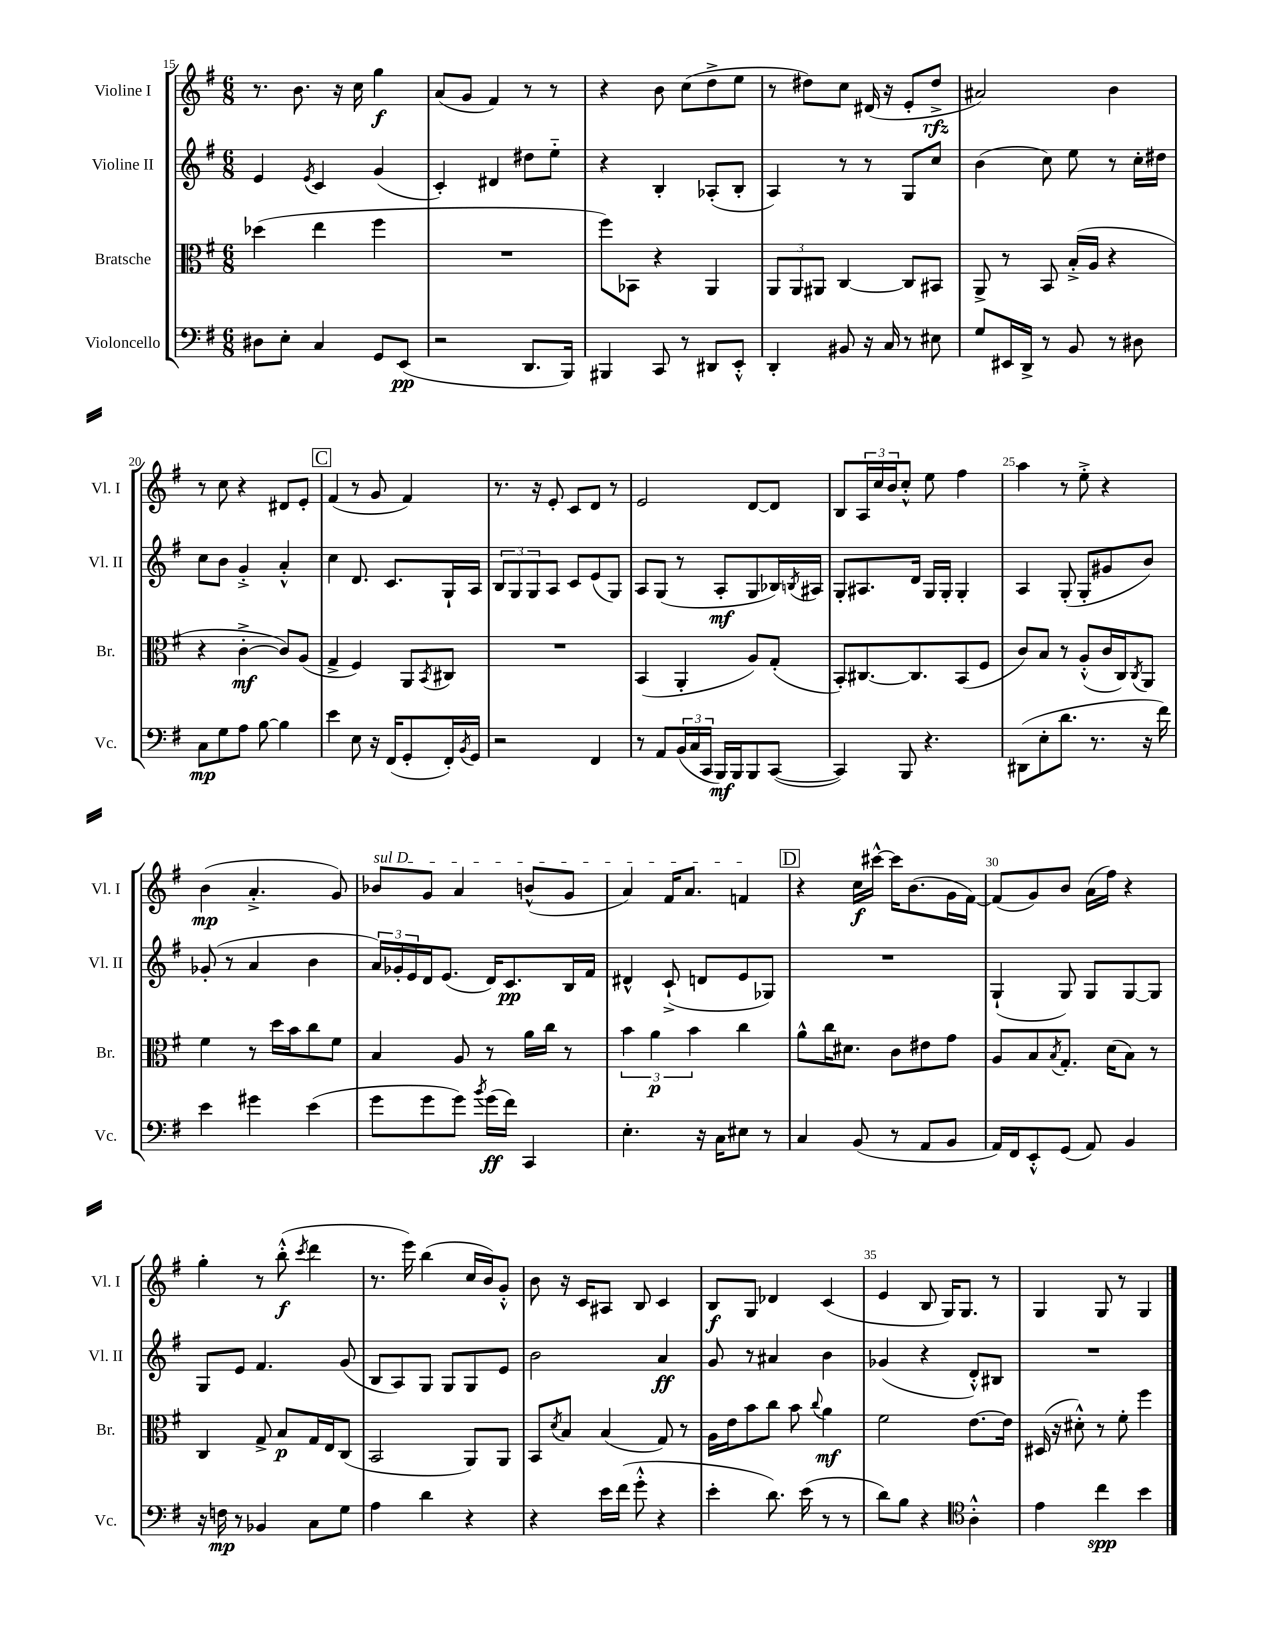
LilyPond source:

<<
\new StaffGroup <<
\new Staff = "s0" \with { instrumentName = "Violine I" shortInstrumentName = "Vl. I" } {
    \clef treble \key g \major \numericTimeSignature \time 6/8
    r8. b'8. r16 c''16 g''4\f |
    a'8( g'8 fis'4) r8 r8 |
    r4 b'8 c''8( d''8-> e''8 |
    r8 dis''8) c''8 dis'16( r16 e'8-. dis''8->\rfz |
    ais'2) b'4 |
    r8 c''8 r4 dis'8 e'8-. |
    \mark \markup { \box "C" } fis'4( r8 g'8 fis'4) |
    r8. r16 e'8-. c'8 d'8 r8 |
    e'2 d'8~ d'8 |
    b8 \tuplet 3/2 { a16 c''16 b'16 } c''8-.-^ e''8 fis''4 |
    a''4 r8 e''8-.-> r4 |
    b'4\mp( a'4.-.-> g'8) |
    \once \override TextSpanner.bound-details.left.text = \markup { \italic "sul D" } bes'8\startTextSpan g'8 a'4 b'8-^( g'8 |
    a'4) fis'16 a'8. f'4\stopTextSpan |
    \mark \markup { \box "D" } r4 c''16\f cis'''16~-^ cis'''16 b'8.( g'16 fis'16~) |
    fis'8( g'8) b'8 a'16( fis''16) r4 |
    g''4-. r8 b''8-.-^\f( \acciaccatura { c'''8 } d'''4 |
    r8. e'''16) b''4( c''16 b'16) g'8-.-^ |
    b'8 r16 c'16 ais8 b8 c'4 |
    b8\f g8 des'4 c'4( |
    e'4 b8 g16) g8. r8 |
    g4 g8 r8 g4 \bar "|." |
}
\new Staff = "s1" \with { instrumentName = "Violine II" shortInstrumentName = "Vl. II" } {
    \clef treble \key g \major \numericTimeSignature \time 6/8
    e'4 \acciaccatura { e'8 } c'4 g'4( |
    c'4-.) dis'4 dis''8 e''8-_ |
    r4 b4-. aes8-.( b8-. |
    a4) r8 r8 g8 c''8 |
    b'4( c''8) e''8 r8 c''16-. dis''16 |
    c''8 b'8 g'4-.-> a'4-.-^ |
    \mark \markup { \box "C" } c''4 d'8. c'8. g16-! a16 |
    \tuplet 3/2 { b8 g8 g8 } a8 c'8 e'8( g8) |
    a8 g8( r8 a8-.\mf g8 bes16) \acciaccatura { b8 } ais16 |
    g8-. ais8. d'16 g16 g16-. g4-. |
    a4 g8-.( g8-. gis'8 b'8) |
    ges'8-.( r8 a'4 b'4 |
    \tuplet 3/2 { a'16) ges'16-. e'16 } d'16 e'8.( d'16) c'8.\pp b16 fis'16 |
    dis'4-^ c'8-!->( d'8 e'8 ges8) |
    \mark \markup { \box "D" } R2. |
    g4-!( g8) g8 g8~ g8 |
    g8 e'8 fis'4. g'8( |
    b8 a8) g8 g8 g8 e'8 |
    b'2 a'4\ff |
    g'8 r8 ais'4 b'4 |
    ges'4( r4 d'8-.-^) bis8 |
    R2. \bar "|." |
}
\new Staff = "s2" \with { instrumentName = "Bratsche" shortInstrumentName = "Br." } {
    \clef alto \key g \major \numericTimeSignature \time 6/8
    des''4( e''4 fis''4 |
    R2. |
    fis''8) bes,8 r4 a,4 |
    \tuplet 3/2 { a,8 a,8 ais,8 } c4~ c8 bis,8 |
    a,8-> r8 b,8 b16-.->( a16 r4 |
    r4 c'4~-.->\mf c'8) a8( |
    \mark \markup { \box "C" } g4-> fis4) a,8 \acciaccatura { b,8 } cis8 |
    R2. |
    b,4( a,4-. a8) g8-.( |
    b,8-.) cis8.~ cis8. b,8( fis8 |
    c'8) b8 r8 a8-.-^( c'16 c16) \acciaccatura { c8 } a,8 |
    fis'4 r8 d''16 b'16 c''8 fis'8 |
    b4 a8 r8 a'16 c''16 r8 |
    \tuplet 3/2 { b'4 a'4\p b'4 } c''4 |
    \mark \markup { \box "D" } a'8-^ c''16 dis'8. c'8 eis'8 g'8 |
    a8 b8 \acciaccatura { b8 } g8.-. d'16( b8) r8 |
    c4 g8-> b8\p g16 e16 c8( |
    b,2 a,8) a,8 |
    b,8 \acciaccatura { d'8 } b8 b4( g8) r8 |
    a16 e'16 b'8 c''8 b'8 \appoggiatura { c''8 } a'4\mf |
    fis'2 e'8.~ e'16 |
    dis16( r16 dis'8-.-^) r8 fis'8-. fis''4 \bar "|." |
}
\new Staff = "s3" \with { instrumentName = "Violoncello" shortInstrumentName = "Vc." } {
    \clef bass \key g \major \numericTimeSignature \time 6/8
    dis8 e8-. c4 g,8 e,8\pp( |
    r2 d,8. b,,16) |
    bis,,4 c,8 r8 dis,8 e,8-.-^ |
    d,4-. bis,8 r16 c16 r8 eis8 |
    g8 eis,16 d,16-> r8 b,8 r8 dis8 |
    c8\mp g8 a8 b8~ b4 |
    \mark \markup { \box "C" } e'4 e8 r16 fis,16( g,8-. fis,16-.) \acciaccatura { b,8 } g,16 |
    r2 fis,4 |
    r8 a,8 \tuplet 3/2 { b,16( c16 c,16 } b,,16\mf) b,,16 b,,8 c,8~( |
    c,4) b,,8 r4. |
    dis,8( e8-. d'8. r8. r16 fis'16) |
    e'4 gis'4 e'4( |
    g'8 g'8 g'8) \acciaccatura { b'8 } g'16\ff( fis'16) c,4 |
    e4.-. r16 c16 eis8 r8 |
    \mark \markup { \box "D" } c4 b,8( r8 a,8 b,8 |
    a,16) fis,16 e,8-.-^ g,8( a,8) b,4 |
    r16 f16\mp r8 bes,4 c8 g8 |
    a4 d'4 r4 |
    r4 e'16 fis'16( g'8-.-^ r4 |
    e'4-. d'8.) e'16( r8 r8 |
    d'8) b8 r4 \clef tenor a4-.-^ |
    e'4 c''4\spp b'4 \bar "|." |
}
>>
>>
\layout { \context { \Score currentBarNumber = #15 \override BarNumber.break-visibility = ##(#f #t #t) barNumberVisibility = #(every-nth-bar-number-visible 5) } }
